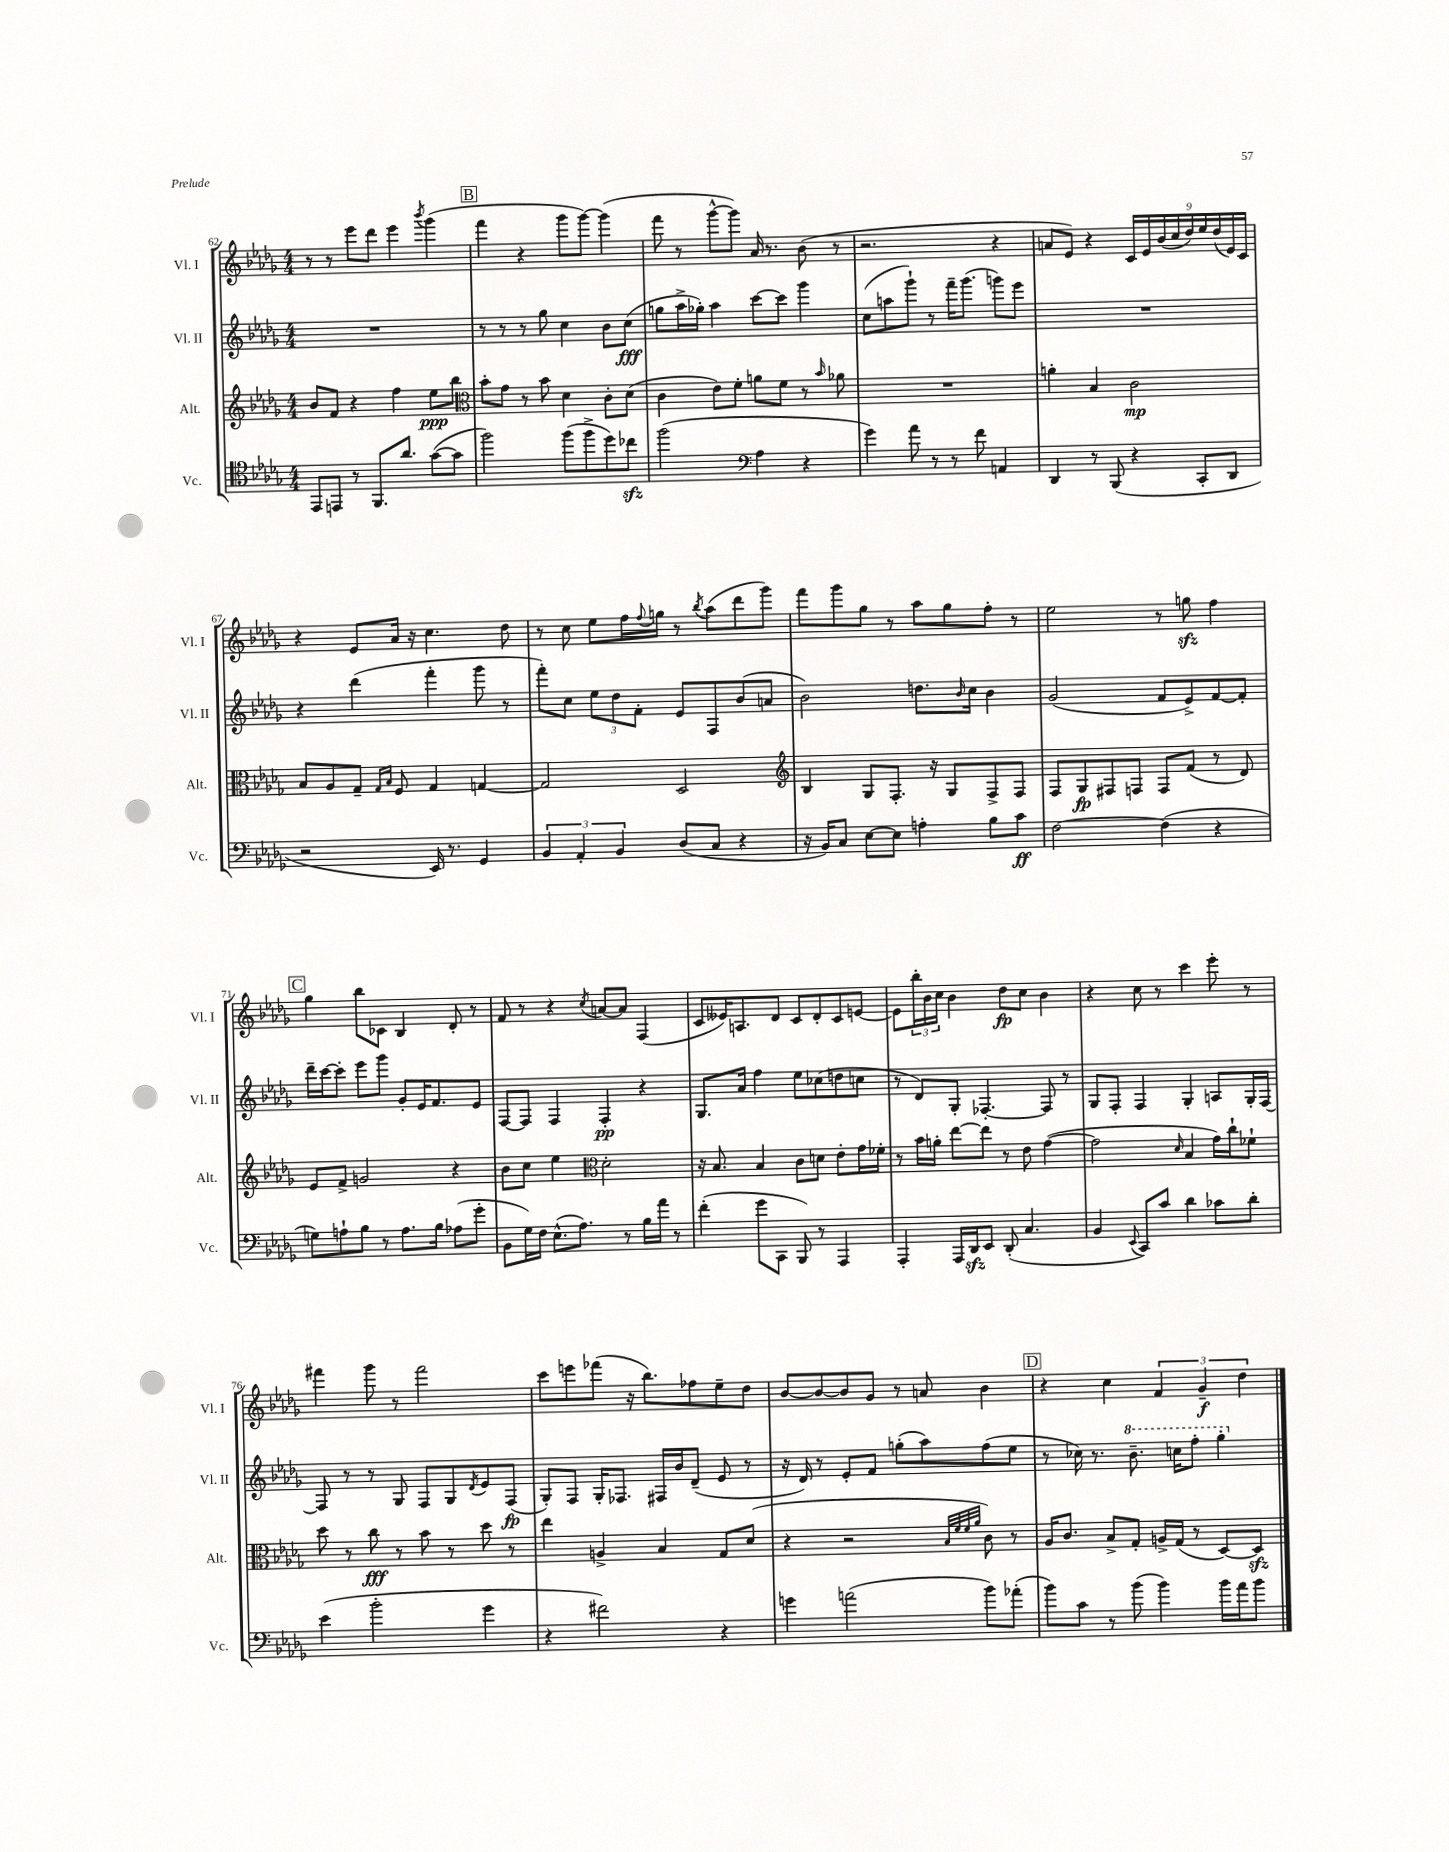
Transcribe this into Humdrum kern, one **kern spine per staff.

**kern	**dynam	**kern	**dynam	**kern	**dynam	**kern	**dynam
*part4	*part4	*part3	*part3	*part2	*part2	*part1	*part1
*staff4	*staff4	*staff3	*staff3	*staff2	*staff2	*staff1	*staff1
*I"Vc.	*	*I"Alt.	*	*I"Vl. II	*	*I"Vl. I	*
*I'Vc.	*	*I'Alt.	*	*I'Vl. II	*	*I'Vl. I	*
*clefC4	*	*clefG2	*	*clefG2	*	*clefG2	*
*k[b-e-a-d-g-]	*	*k[b-e-a-d-g-]	*	*k[b-e-a-d-g-]	*	*k[b-e-a-d-g-]	*
*M4/4	*	*M4/4	*	*M4/4	*	*M4/4	*
=62	=62	=62	=62	=62	=62	=62	=62
8EE-/L	.	8b-/L	.	1r	.	8r	.
8EEn/J	.	8f/J	.	.	.	8r	.
8r	.	4r	.	.	.	8eee-\L	.
8.FF/L	.	.	.	.	.	8ddd-\J	.
.	.	4ff\	.	.	.	4eee-\	.
8.a-/J	.	.	.	.	.	.	.
.	.	.	.	.	.	8qbbb-/	.
([8g-\L	.	8ee-\L	ppp	.	.	(4ggg-\	.
8g-\J]	.	8bb-\J	.	.	.	.	.
!!LO:REH:place=s1:t=B
=63	=63	=63	=63	=63	=63	=63	=63
*	*	*clefC3	*	*	*	*	*
2ff\)	.	8b-'\L	.	8r	.	4fff\	.
.	.	8g-\J	.	8r	.	.	.
.	.	8r	.	8r	.	4r	.
.	.	8b-\	.	8gg-\	.	.	.
(8ff\L	.	4d-\	.	4cc\	.	8ggg-\L	.
8ff^\	.	.	.	.	.	[8ggg-\J)	.
8dd-\)	.	8c'\L	.	8b-\L	.	(4ggg-\]	.
8cc-Xzz\J	.	(8d-\J	.	(8cc\J	fff	.	.
=64	=64	=64	=64	=64	=64	=64	=64
(2ff\	.	4c\	.	8ggn\L	.	8fff\	.
.	.	.	.	16aa-^\L	.	8r	.
.	.	.	.	16gg-X'\JJ)	.	.	.
.	.	8e-\L)	.	4aa-\	.	[8ggg-^^\L	.
.	.	8f'\J	.	.	.	8ggg-\J])	.
*clefF4	*	*	*	*	*	*	*
4A-\	.	8an\L	.	[8ccc\L	.	16a-/	.
.	.	.	.	.	.	8.r	.
.	.	8f\J	.	8ccc\J]	.	.	.
4r	.	8r	.	4ggg-\	.	(8b-\	.
.	.	16qqb-/	.	.	.	.	.
.	.	8a-X\	.	.	.	8r	.
=65	=65	=65	=65	=65	=65	=65	=65
4g-\)	.	1r	.	(8cc\L	.	2.r	.
.	.	.	.	8aan\	.	.	.
8a-\	.	.	.	8ggg-`\J)	.	.	.
8r	.	.	.	8r	.	.	.
8r	.	.	.	16fff~\KL	.	.	.
.	.	.	.	(8.ggg-\J	.	.	.
8f\	.	.	.	.	.	.	.
4AAn/	.	.	.	8gggn\L)	.	4r	.
.	.	.	.	8eee-\J	.	.	.
=66	=66	=66	=66	=66	=66	=66	=66
4DD-/	.	4an'\	.	1r	.	8an/L	.
.	.	.	.	.	.	8e-/J)	.
8r	.	4B-/	.	.	.	4r	.
(8BBB-/	.	.	.	.	.	.	.
4r	.	2c\	mp	.	.	18c/LL	.
.	.	.	.	.	.	18e-/	.
.	.	.	.	.	.	(18b-/	.
.	.	.	.	.	.	18cc/	.
.	.	.	.	.	.	18dd-/)	.
8CC'/L	.	.	.	.	.	.	.
.	.	.	.	.	.	18ee-/	.
.	.	.	.	.	.	(18dd-/	.
8DD-/J	.	.	.	.	.	.	.
.	.	.	.	.	.	18e-/)	.
.	.	.	.	.	.	18c/JJ	.
!!LO:LB:g=z
=67	=67	=67	=67	=67	=67	=67	=67
2r	.	8B-/L	.	4r	.	4r	.
.	.	8A-/	.	.	.	.	.
.	.	8G-~/J	.	(4ddd-\	.	8e-/L	.
.	.	16qqG-/LL	.	.	.	.	.
.	.	16qqB-/JJ	.	.	.	.	.
.	.	8F/	.	.	.	16a-/Jk	.
.	.	.	.	.	.	16r	.
16EE-/)	.	4G-/	.	4fff'\	.	4.cc\	.
8.r	.	.	.	.	.	.	.
4GG-/	.	[4Gn/	.	8ggg-\	.	.	.
.	.	.	.	8r	.	8dd-\	.
=68	=68	=68	=68	=68	=68	=68	=68
6BB-/	.	2G/]	.	8fff'\L)	.	8r	.
.	.	.	.	8cc\J	.	8cc\	.
6AA-'/	.	.	.	.	.	.	.
.	.	.	.	12ee-\L	.	8ee-\L	.
6BB-/	.	.	.	12dd-\	.	.	.
.	.	.	.	.	.	16ff\L	.
.	.	.	.	12f'\J	.	.	.
.	.	.	.	.	.	8qqff/	.
.	.	.	.	.	.	16ggn\JJ	.
(8D-/L	.	2D-/	.	8e-/L	.	8r	.
.	.	.	.	.	.	8qbb-/	.
8C/J	.	.	.	8F/	.	(8aa-\L	.
4r	.	.	.	(8b-/	.	8ddd-\	.
.	.	.	.	8an/J	.	8ggg-\J)	.
=69	=69	=69	=69	=69	=69	=69	=69
*	*	*clefG2	*	*	*	*	*
16r	.	4B-/	.	2b-\)	.	8fff\L	.
16BB-/KL)	.	.	.	.	.	.	.
8C/J	.	.	.	.	.	8ggg-\	.
[8E-\L	.	8G-/L	.	.	.	8gg-\J	.
8E-\J]	.	8.F'/J	.	.	.	8r	.
4An'\	.	.	.	8.ddn\L	.	8aa-\L	.
.	.	16r	.	.	.	.	.
.	.	8G-/L	.	.	.	8gg-\	.
.	.	.	.	16qqb-/	.	.	.
.	.	.	.	16cc\Jk	.	.	.
8B-\L	.	8F^/	.	4b-\	.	8ff'\J	.
8c\J	ff	8F/J	.	.	.	8r	.
=70	=70	=70	=70	=70	=70	=70	=70
[2F\	.	8F/L	.	(2g-/	.	2ee-\	.
.	.	8G-/	fp	.	.	.	.
.	.	8F#X/	.	.	.	.	.
.	.	8Fn/J	.	.	.	.	.
(4F\]	.	8F/L	.	8f/L	.	8r	.
.	.	(8f/J	.	8e-^/)	.	8ggnzz\	.
4r	.	8r	.	[8f/	.	4ff\	.
.	.	8d-/)	.	8f'/J]	.	.	.
!!LO:LB:g=z
!!LO:REH:place=s1:t=C
=71	=71	=71	=71	=71	=71	=71	=71
8Gn\L)	.	8e-/L	.	16ddd-~\LL	.	4gg-\	.
.	.	.	.	[16ccc\J	.	.	.
8An`\	.	8f^/J	.	8ccc'\J]	.	.	.
8B-\J	.	2gn/	.	8eee-\L	.	8bb-\L	.
8r	.	.	.	8ggg-\J	.	8c-X\J	.
8.A\L	.	.	.	8g-'/L	.	4B-/	.
.	.	.	.	16e-/K	.	.	.
16B-\Jk	.	.	.	8.f/	.	.	.
(8A-X\L	.	4r	.	.	.	8d-'/	.
8g-'\J	.	.	.	8e-/J	.	8r	.
=72	=72	=72	=72	=72	=72	=72	=72
8BB-\L	.	8b-\L	.	[8F/L	.	8f/	.
16G-\L)	.	8cc\J	.	8F/J]	.	8r	.
16F\JJ	.	.	.	.	.	.	.
(8.E-^^\L	.	4ee-\	.	4F/	.	4r	.
8.A-\J)	.	.	.	.	.	.	.
*	*	*clefC3	*	*	*	*	*
.	.	.	.	.	.	8qcc/	.
.	.	2d-'\	.	4F'/	pp	[8an/L	.
8r	.	.	.	.	.	8a/J]	.
16B-\LL	.	.	.	4r	.	(4F/	.
16a-\JJ	.	.	.	.	.	.	.
8r	.	.	.	.	.	.	.
=73	=73	=73	=73	=73	=73	=73	=73
(4f'\	.	16r	.	8.G-/L	.	8c/L	.
.	.	8.B-/	.	.	.	.	.
.	.	.	.	.	.	16e--X/K)	.
.	.	.	.	16a-/Jk	.	8.An/	.
8g-\L	.	4B-/	.	4ff\	.	.	.
8CC\J	.	.	.	.	.	8d-/J	.
8BBB-/)	.	8c\L	.	8ee-\L	.	8c/L	.
8r	.	8dn\J	.	(8cc-X\	.	8d-'/	.
4AAA-/	.	8e-'\L	.	8ddn\	.	8c/	.
.	.	16g-\L	.	8ccn\J	.	[8en/J	.
.	.	16f-X'\JJ	.	.	.	.	.
=74	=74	=74	=74	=74	=74	=74	=74
4AAA-'/	.	8r	.	8r	.	8e\L]	.
.	.	16b-\LL	.	8d-/L)	.	24bb-'\L	.
.	.	.	.	.	.	24b-\	.
.	.	16an'\JJ	.	.	.	.	.
.	.	.	.	.	.	24cc\JJ	.
16AAA-/LL	.	[8ee-\L	.	8G-'/J	.	4b-\	.
16DD-zz/J	.	.	.	.	.	.	.
8EE-/J	.	8ee-\J]	.	[4.F-X'/	.	.	.
(8DD-'/	.	8r	.	.	.	8dd-\L	fp
4.C/	.	8e-\	.	.	.	8cc\J	.
.	.	([4g-\	.	8F-/]	.	4b-\	.
.	.	.	.	8r	.	.	.
=75	=75	=75	=75	=75	=75	=75	=75
4BB-/	.	2g-\]	.	8G-/L	.	4r	.
.	.	.	.	8F'/J	.	.	.
8qqEE-/	.	.	.	.	.	.	.
8CC/L)	.	.	.	4F/	.	8cc\	.
8c/J	.	.	.	.	.	8r	.
.	.	16qqd-/	.	.	.	.	.
4d-\	.	4B-/	.	4G-'/	.	4ccc\	.
8c-X\L	.	16g-\LL)	.	8An/L	.	8eee-'\	.
.	.	16cc`\J	.	.	.	.	.
8d-'\J	.	8f-X`\J	.	16G-'/L	.	8r	.
.	.	.	.	[16F/JJ	.	.	.
!!LO:LB:g=z
=76	=76	=76	=76	=76	=76	=76	=76
(4e-\	.	8dd-\	.	8F/]	.	4fff#X\	.
.	.	8r	.	8r	.	.	.
2b-'\	.	8cc\	fff	8r	.	8ggg-\	.
.	.	8r	.	8G-/	.	8r	.
.	.	8b-\	.	8F/L	.	2fff#\	.
.	.	8r	.	8G-/	.	.	.
.	.	.	.	8qd-/	.	.	.
4g-\	.	8dd-\	.	8e-/	.	.	.
.	.	8r	.	(8F/J	fp	.	.
=77	=77	=77	=77	=77	=77	=77	=77
4r	.	4ee-\	.	8G-'/L)	.	8ccc\L	.
.	.	.	.	8F/J	.	8eeen\	.
2f#X\)	.	4An^/	.	16G-'/KL	.	(8fff-X\J	.
.	.	.	.	8.F-X/J	.	.	.
.	.	.	.	.	.	16r	.
.	.	.	.	.	.	8.bb-\L)	.
.	.	4B-/	.	16F#X/LL	.	.	.
.	.	.	.	16b-/J	.	.	.
.	.	.	.	(8d-~/J	.	8ff-X\	.
4r	.	8G-/L	.	8e-/	.	8ee-~\	.
.	.	(8d-/J	.	8r	.	8dd-\J	.
=78	=78	=78	=78	=78	=78	=78	=78
4gn\	.	4r	.	16r	.	[8b-/L	.
.	.	.	.	16d-/)	.	.	.
.	.	.	.	8r	.	8b-/_	.
(2an\	.	2r	.	8e-'/L	.	8b-/]	.
.	.	.	.	8f/J	.	8g-/J	.
.	.	.	.	(8ggn'\L	.	8r	.
.	.	.	.	8aa-\)	.	8an/	.
.	.	32qqB-/LLL	.	.	.	.	.
.	.	32qqf/	.	.	.	.	.
.	.	32qqf/	.	.	.	.	.
.	.	32qqa-/JJJ	.	.	.	.	.
8b-\L)	.	8c\)	.	(8ff\	.	4b-\	.
(8a-X'\J	.	8r	.	8ee-\J	.	.	.
!!LO:REH:place=s1:t=D
=79	=79	=79	=79	=79	=79	=79	=79
8b-\L)	.	16A-/KL	.	8r	.	4r	.
.	.	8.c/J	.	.	.	.	.
8c\J	.	.	.	16cc-X\)	.	.	.
.	.	.	.	8.r	.	.	.
8r	.	8B-^/L	.	.	.	4cc\	.
*	*	*	*	*8va	*	*	*
(8b-\	.	8G-'/J	.	8.bb-~\	.	.	.
4b-\)	.	16An^/LL	.	.	.	6f/	.
.	.	(16G-/JJ	.	16cccn\KL	.	.	.
.	.	8r	.	8fff'\J	.	.	.
.	.	.	.	.	.	6g-~/	f
16b-\LL	.	[8D-/L)	.	4ggg-'\	.	.	.
16a-\J	.	.	.	.	.	.	.
.	.	.	.	.	.	6dd-\	.
8b-\J	.	8D-zz/J]	.	.	.	.	.
*	*	*	*	*X8va	*	*	*
==	==	==	==	==	==	==	==
*-	*-	*-	*-	*-	*-	*-	*-
